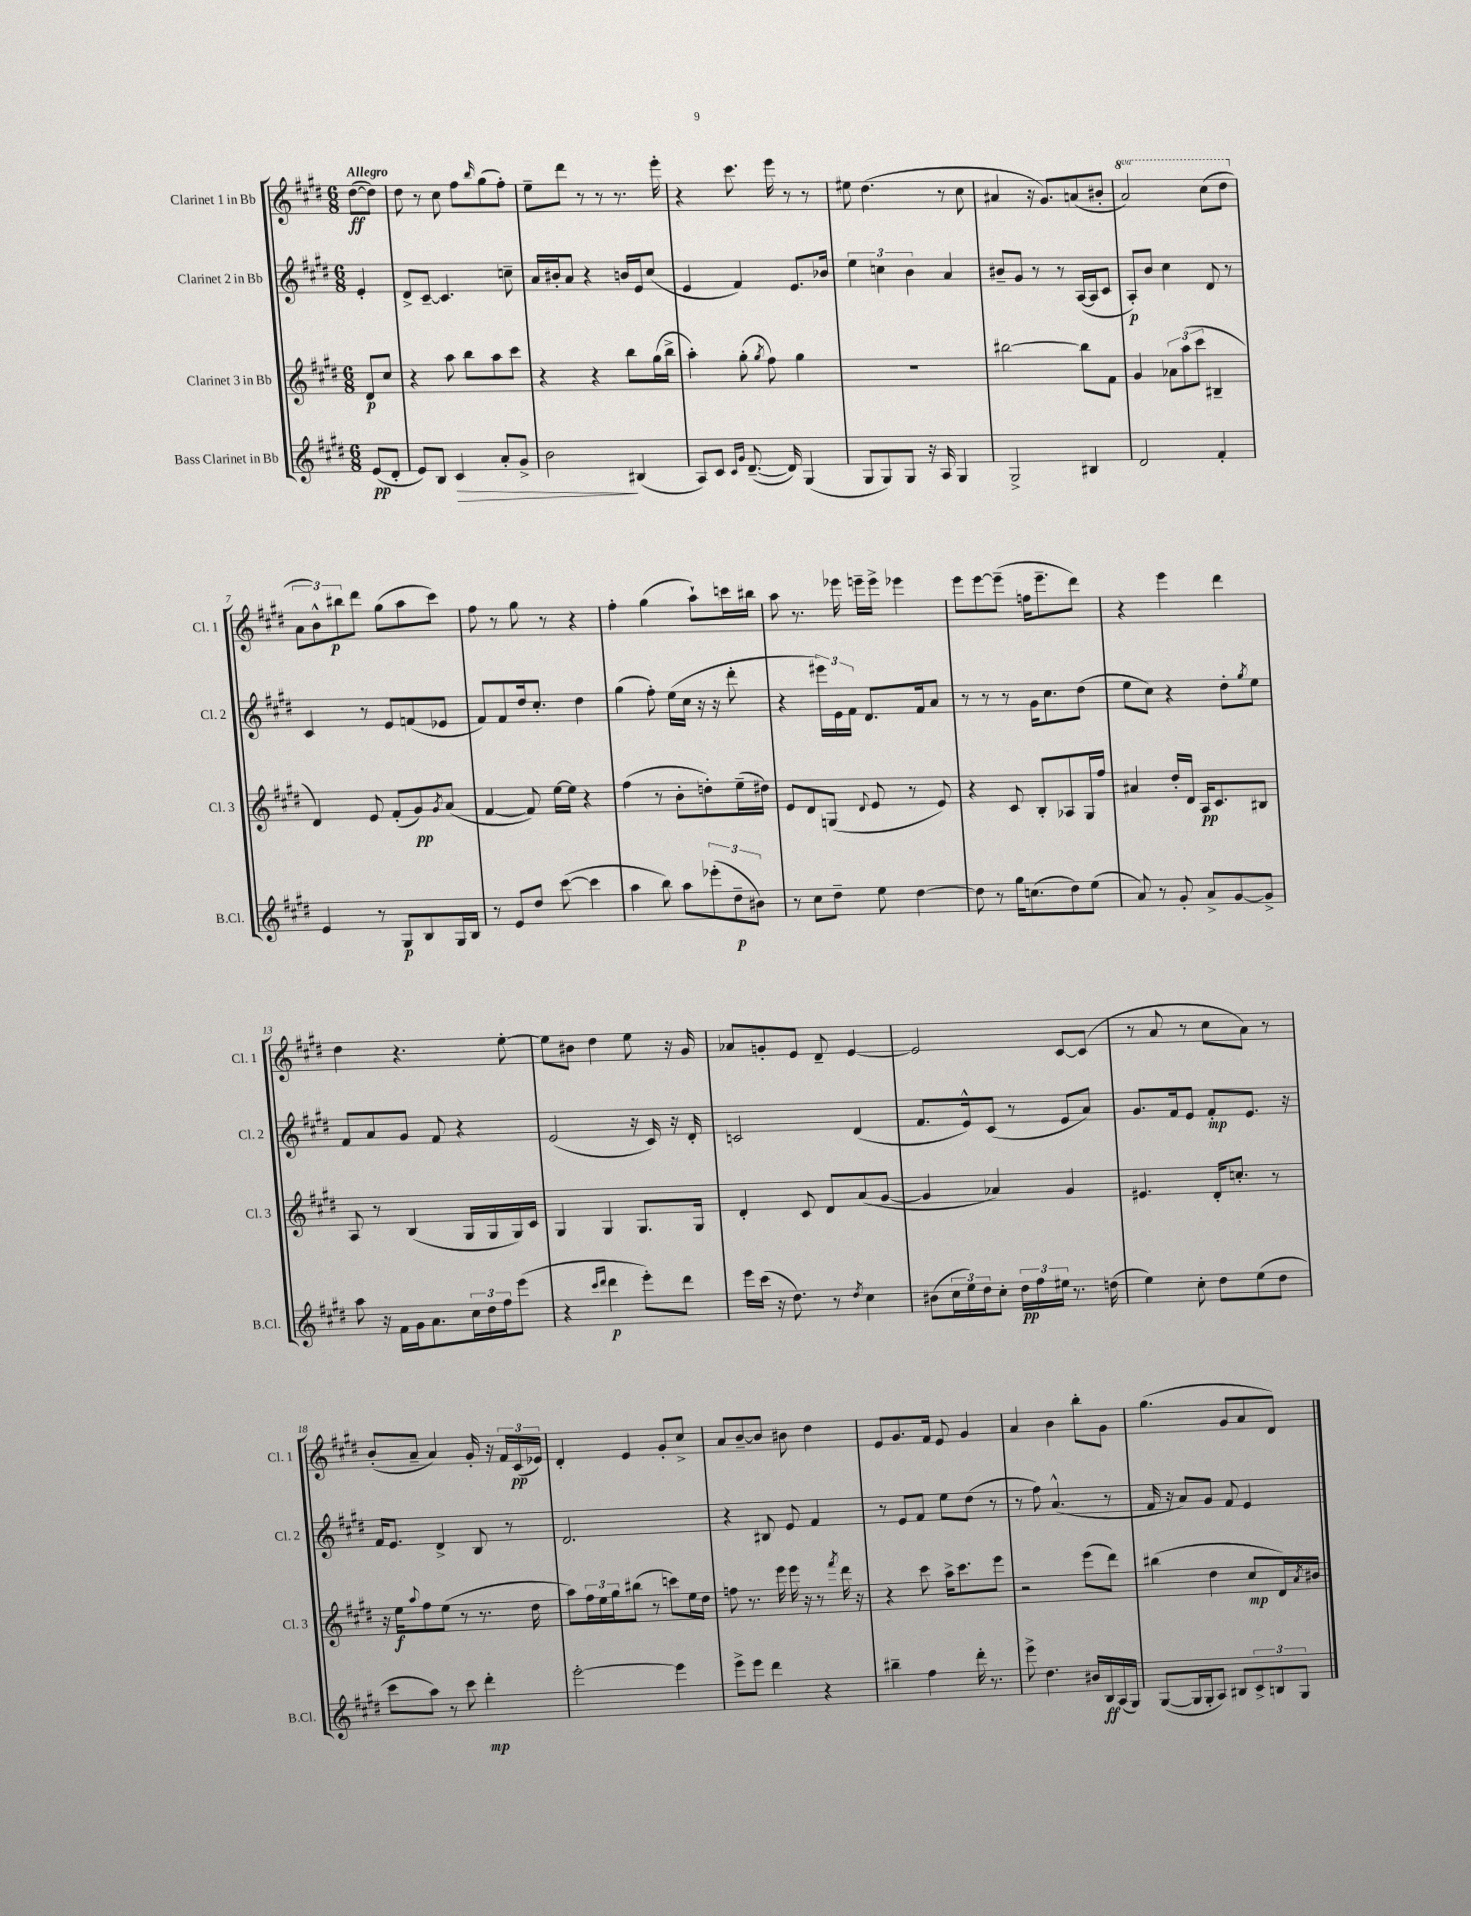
<<
\new StaffGroup <<
\new Staff = "s0" \with { instrumentName = "Clarinet 1 in Bb" shortInstrumentName = "Cl. 1" } {
    \clef treble \key e \major \numericTimeSignature \time 6/8 \set Staff.ottavationMarkups = #ottavation-simple-ordinals \partial 4 \tempo "Allegro"
    dis''8~\ff( dis''8) |
    dis''8 r8 cis''8 fis''8 \grace { b''16 } gis''8( fis''8-.) |
    e''8-- dis'''8 r8 r8 r8. e'''16-. |
    r4 cis'''8. e'''16 r8 r8 |
    eis''8 dis''4.( r8 cis''8 |
    ais'4 r16 gis'8.) a'8( bis'8-. |
    \ottava #1 a''2) cis'''8( dis'''8 \ottava #0 |
    \tuplet 3/2 { a'8 b'8-^) bis''8\p } dis'''8 gis''8( a''8 cis'''8) |
    fis''8 r8 gis''8 r8 r4 |
    fis''4-. gis''4( a''8-!) c'''16 bis''16 |
    a''8 r8. ees'''16 e'''16-- e'''16-> ees'''4 |
    e'''8 e'''8~ e'''8--( f''16 e'''8.-- dis'''8) |
    r4 e'''4 dis'''4 |
    dis''4 r4. e''8~-. |
    e''8 bis'8 dis''4 e''8 r16 gis'16 |
    aes'8 g'8-. e'8 dis'8-- e'4~ |
    e'2 cis'8~ cis'8( |
    r8 a'8 r8 cis''8 a'8) r8 |
    b'8-.( a'8-- a'4) gis'16-. r16 \tuplet 3/2 { fis'16 cis'16\pp( ees'16) } |
    dis'4-. e'4 gis'8-. cis''8-> |
    a'8 b'8~-- b'8 bis'8 dis''4 |
    e'8 gis'8. fis'16 e'8 gis'4 |
    a'4 b'4 b''8-. gis'8 |
    gis''4.( gis'8 a'8 dis'8) \bar "|." |
}
\new Staff = "s1" \with { instrumentName = "Clarinet 2 in Bb" shortInstrumentName = "Cl. 2" } {
    \clef treble \key e \major \numericTimeSignature \time 6/8 \partial 4
    e'4-. |
    dis'8-> cis'8~-- cis'4. c''8-- |
    a'16 bis'16-. a'8 r4 b'16 e'16 cis''8( |
    e'4 fis'4) e'8. bes'16 |
    \tuplet 3/2 { e''4 c''4 b'4 } a'4 |
    bis'8-- gis'8 r8 r8 a16~( a16 cis'8 |
    a8-.\p) b'8 cis''4 dis'8 r8 |
    cis'4 r8 e'8 f'8( ees'8 |
    fis'8) fis'8 dis''16 cis''8.-. dis''4 |
    gis''4( fis''8-.) e''16( cis''16 r16 r16 dis'''8-. |
    r4 \tuplet 3/2 { eis'''16) e'16 fis'16 } dis'8. fis'16 a'8 |
    r8 r8 r8 gis'16 cis''8. dis''8( |
    e''8 cis''8) r4 dis''8-. \acciaccatura { gis''8 } e''8 |
    fis'8 a'8 gis'8 fis'8 r4 |
    e'2( r16 cis'16) r16 dis'16-. |
    c'2 dis'4( |
    fis'8. e'16-^) cis'8( r8 e'8 a'8) |
    gis'8. fis'16 e'8 fis'8-.\mp e'8. r16 |
    fis'16 e'8. dis'4-> b8 r8 |
    dis'2. |
    r4 bis8 e'8 fis'4 |
    r8 e'8 fis'8 e''8 dis''8( r8 |
    r8 fis''8) a'4.-^( r8 |
    fis'16 r16 a'8) gis'8 fis'8 e'4 \bar "|." |
}
\new Staff = "s2" \with { instrumentName = "Clarinet 3 in Bb" shortInstrumentName = "Cl. 3" } {
    \clef treble \key e \major \numericTimeSignature \time 6/8 \partial 4
    dis'8\p cis''8 |
    r4 a''8 b''8 a''8 cis'''8 |
    r4 r4 b''8 gis''16( b''16-> |
    a''4-.) gis''8-.( \acciaccatura { gis''8 } fis''8) gis''4 |
    R2. |
    bis''2~ bis''8 fis'8 |
    gis'4 \tuplet 3/2 { aes'8 a''8( cis'''8 } bis4-- |
    dis'4) e'8 fis'8-.( gis'8\pp) \acciaccatura { gis'8 } a'8( |
    fis'4~ fis'8) e''16~ e''16 r4 |
    fis''4( r8 b'8-. d''8-.) e''16--( dis''16) |
    e'8 dis'8 g8( \appoggiatura { dis'8 } e'8 r8 e'8) |
    r4 cis'8 b8-. aes8 gis16 fis''16 |
    ais'4 dis''16-. dis'16 a16\pp cis'8. bis8 |
    a8 r8 b4( gis16 gis16 gis16) cis'16 |
    gis4 gis4 gis8. gis16 |
    dis'4-. cis'8 dis'8 a'8( gis'8~ |
    gis'4 aes'4) gis'4 |
    eis'4. dis'16-. c''8.-. r8 |
    r16 e''16\f \appoggiatura { a''8 } fis''8 e''8( r8 r8. dis''16 |
    a''8) \tuplet 3/2 { fis''16 e''16 gis''16 } bis''8( r8 c'''8) e''16 dis''16 |
    f''8 r8. e'''16 e'''16 r16 r8 \acciaccatura { fis'''8 } dis'''16 r16 |
    r4 cis'''8 a''16-> cis'''8. e'''8 |
    r2 e'''8( dis'''8) |
    bis''4( dis''4 cis''8\mp dis'16) \acciaccatura { a'8 } bis'16 \bar "|." |
}
\new Staff = "s3" \with { instrumentName = "Bass Clarinet in Bb" shortInstrumentName = "B.Cl." } {
    \clef treble \key e \major \numericTimeSignature \time 6/8 \partial 4
    e'8\pp( dis'8-. |
    e'8) b8 cis'4\> a'8-. gis'8-> |
    b'2\! bis4( |
    a8) cis'8 \grace { cis'16 gis'16 } dis'8.~--( dis'16) gis4( |
    gis8 gis8) gis8 r16 a16 gis4 |
    gis2-> bis4 |
    dis'2 fis'4-. |
    e'4 r8 gis8\p b8 gis16 b16 |
    r8 e'8 dis''8 cis'''8~( cis'''4 |
    a''4 b''8) a''8 \tuplet 3/2 { ees'''8-.( dis''8--\p bis'8) } |
    r8 cis''8 dis''8-- e''8 dis''4~ |
    dis''8 r8 gis''16 c''8.( dis''8) e''8( |
    a'8) r8 gis'8-. a'8-> gis'8~ gis'8-> |
    a''8 r16 fis'16 gis'16 a'8. \tuplet 3/2 { cis''16 dis''16 fis''16 } e'''8( |
    r4 \grace { cis'''16 dis'''16 } dis'''4\p e'''8-.) dis'''8 |
    e'''16 cis'''16( r16 dis''8.) r8 \acciaccatura { dis''8 } cis''4 |
    bis'8( \tuplet 3/2 { cis''16 e''16) dis''16 } cis''8-. \tuplet 3/2 { dis''16\pp fis''16 eis''16 } r8. d''16( |
    e''4) cis''8-. dis''8 e''8( dis''8 |
    cis'''8 a''8) r8 cis'''8 dis'''4-.\mp |
    e'''2~-. e'''4 |
    e'''8-> e'''8 dis'''4 r4 |
    bis''4-- fis''4 dis'''16-. r8. |
    e'''8-> dis''4. bis'16 b16\ff a16( gis16) |
    gis8~( gis16 gis16-. a8) bis8 \tuplet 3/2 { cis'8-> b8 gis8 } \bar "|." |
}
>>
>>
